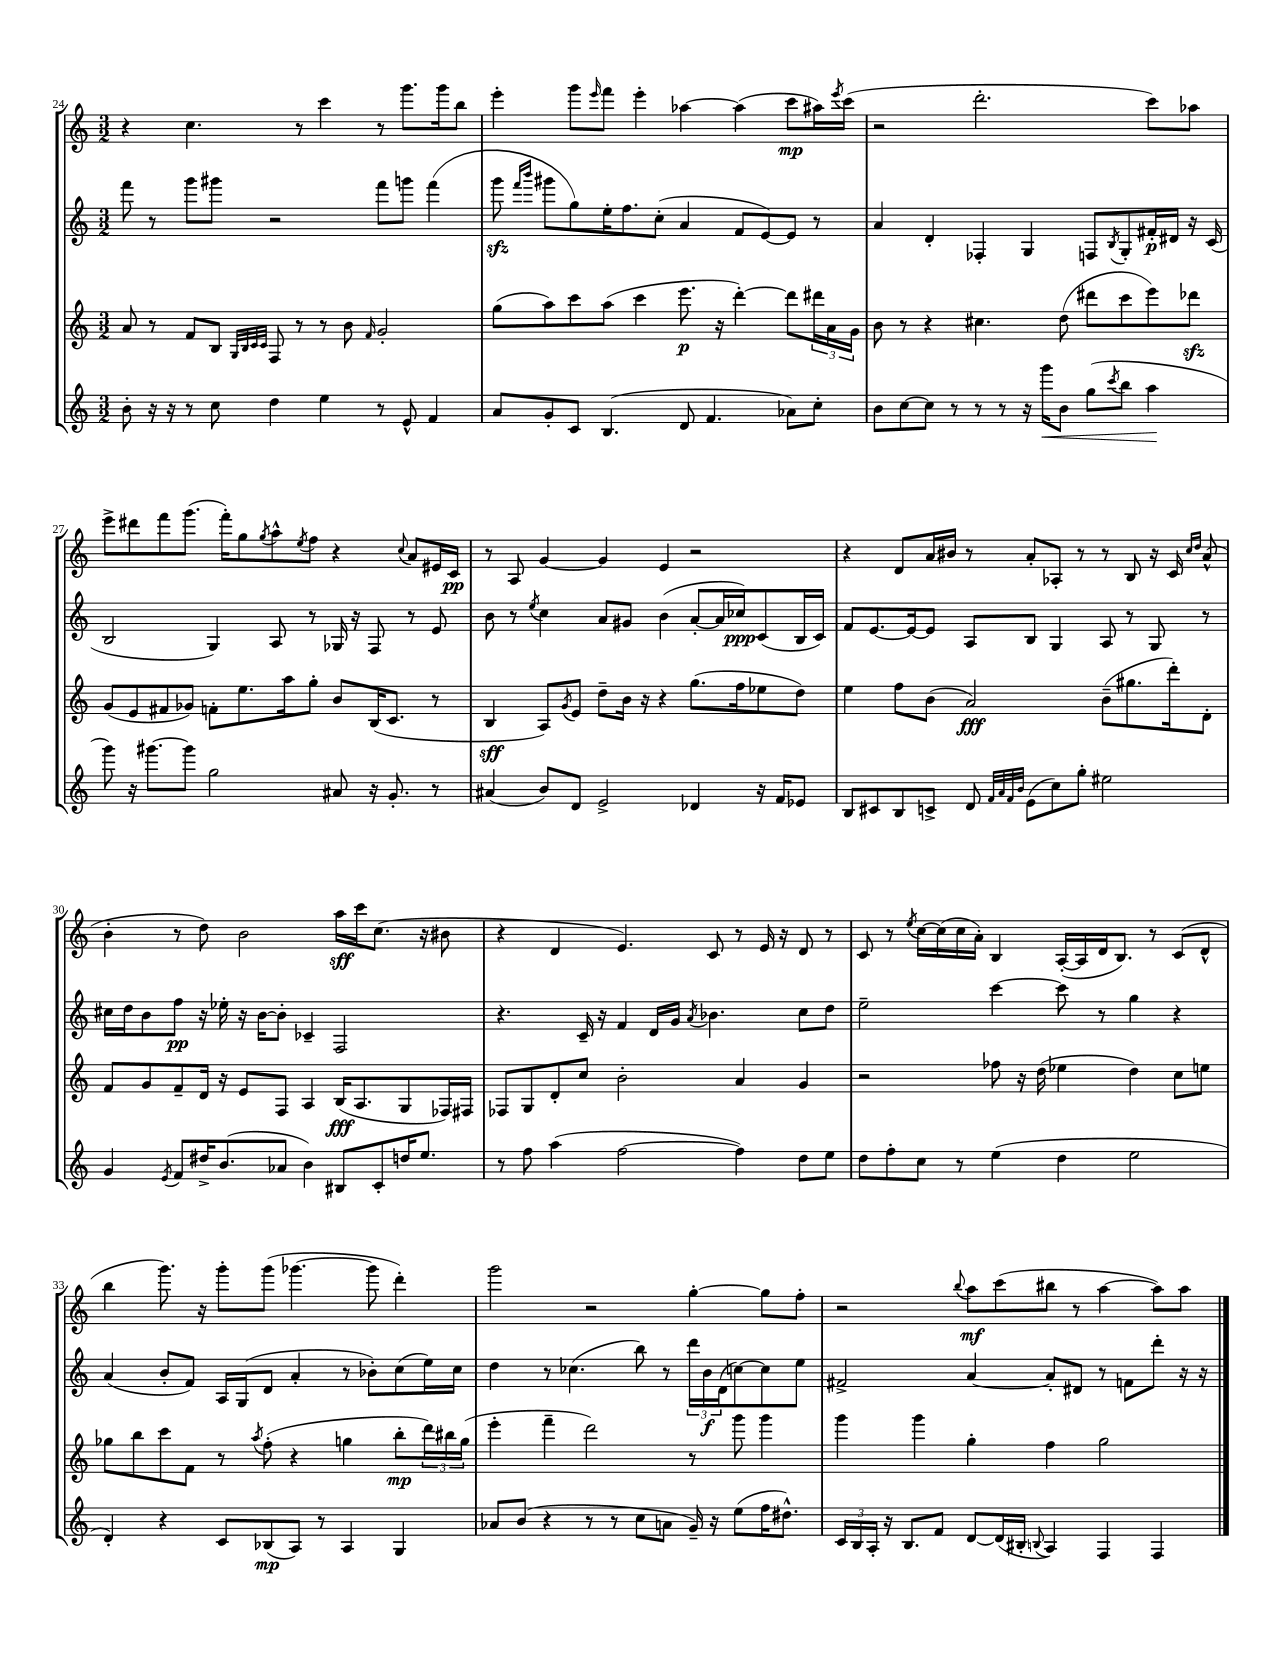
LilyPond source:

<<
\new StaffGroup <<
\new Staff = "s0" {
    \clef treble \key c \major \numericTimeSignature \time 3/2
    r4 c''4. r8 c'''4 r8 g'''8. g'''16 b''8 |
    e'''4-. g'''8 \grace { e'''16 } f'''8 e'''4-. aes''4~ aes''4( c'''8\mp ais''16) \acciaccatura { e'''8 } c'''16( |
    r2 d'''2.-. c'''8) aes''8 |
    e'''8-> dis'''8 f'''8 g'''8.( f'''16-.) g''8 \acciaccatura { g''8 } a''8-^ \acciaccatura { e''8 } f''8 r4 \appoggiatura { c''8 } a'8 eis'16 c'16\pp |
    r8 a8 g'4~ g'4 e'4 r2 |
    r4 d'8 a'16 bis'16 r8 a'8-. aes8-. r8 r8 b8 r16 c'16 \grace { c''16 d''16 } a'8-^( |
    b'4-. r8 d''8) b'2 a''16\sff c'''16 c''8.( r16 bis'8 |
    r4 d'4 e'4.) c'8 r8 e'16 r16 d'8 r8 |
    c'8 r8 \acciaccatura { e''8 } c''16~ c''16( c''16 a'16-.) b4 a16~-.( a16 d'16 b8.) r8 c'8( d'8-^ |
    b''4 g'''8.) r16 g'''8-. g'''8( ges'''4.~ ges'''8 d'''4-.) |
    g'''2 r2 g''4~-. g''8 f''8-. |
    r2 \appoggiatura { b''8 } a''8\mf c'''8( bis''8 r8 a''4~ a''8) a''8 \bar "|." |
}
\new Staff = "s1" {
    \clef treble \key c \major \numericTimeSignature \time 3/2
    f'''8 r8 g'''8 gis'''8 r2 f'''8 g'''8 f'''4( |
    g'''8\sfz \grace { f'''16 b'''16 } gis'''8 g''8) e''16-. f''8. c''8-.( a'4 f'8 e'8~) e'8 r8 |
    a'4 d'4-. fes4-. g4 f8 \acciaccatura { b8 } g8-. fis'16-.\p dis'16 r16 c'16( |
    b2 g4) a8 r8 ges16 r16 f8 r8 e'8 |
    b'8 r8 \acciaccatura { e''8 } c''4 a'8 gis'8 b'4( a'8~-. a'16 ces''16\ppp) c'8( b16 c'16) |
    f'8 e'8.~ e'16~ e'8 a8 b8 g4 a8 r8 g8 r8 |
    cis''16 d''16 b'8 f''8\pp r16 ees''16-. r16 b'16~ b'8-. ces'4-- f2 |
    r4. c'16-- r16 f'4 d'16 g'16 \acciaccatura { a'8 } bes'4. c''8 d''8 |
    e''2-- c'''4~ c'''8 r8 g''4 r4 |
    a'4( b'8-. f'8) a16 g16( d'8 a'4-. r8 bes'8-.) c''8( e''16) c''16 |
    d''4 r8 ces''4.( b''8) r8 \tuplet 3/2 { d'''16 b'16\f d'16( } c''8~) c''8 e''8 |
    fis'2-> a'4~ a'8-. dis'8 r8 f'8 d'''8-. r16 r16 \bar "|." |
}
\new Staff = "s2" {
    \clef treble \key c \major \numericTimeSignature \time 3/2
    a'8 r8 f'8 b8 \grace { g32 b32 c'32 c'32 } f8 r8 r8 b'8 \grace { f'16 } g'2-. |
    g''8( a''8) c'''8 a''8( c'''4 e'''8.\p r16 d'''4~-.) d'''8 \tuplet 3/2 { dis'''16 a'16 g'16 } |
    b'8 r8 r4 cis''4. d''8( dis'''8 c'''8 e'''8) des'''8\sfz |
    g'8( e'8 fis'8 ges'8) f'8-. e''8. a''16 g''8-. b'8 b16( c'8. r8 |
    b4\sff a8) \acciaccatura { g'8 } e'8 d''8-- b'16 r16 r4 g''8.( f''16 ees''8 d''8) |
    e''4 f''8 b'8( a'2\fff) b'8--( gis''8. d'''16-.) d'8-. |
    f'8 g'8 f'8-- d'16 r16 e'8 f8 a4 b16\fff( a8. g8 fes16) fis16 |
    fes8 g8 d'8-. c''8 b'2-. a'4 g'4 |
    r2 fes''8 r16 d''16( ees''4 d''4) c''8 e''8 |
    ges''8 b''8 c'''8 f'8 r8 \acciaccatura { a''8 } f''8-.( r4 g''4 b''8-.\mp \tuplet 3/2 { d'''16) bis''16 g''16( } |
    e'''4-. f'''4-- d'''2) r8 g'''8 g'''4 |
    g'''4 g'''4 g''4-. f''4 g''2 \bar "|." |
}
\new Staff = "s3" {
    \clef treble \key c \major \numericTimeSignature \time 3/2
    b'8-. r16 r16 r8 c''8 d''4 e''4 r8 e'8-^ f'4 |
    a'8 g'8-. c'8 b4.( d'8 f'4. aes'8) c''8-. |
    b'8 c''8~ c''8 r8 r8 r8 r16 g'''16\< b'8 g''8( \acciaccatura { c'''8 } b''8 a''4\! |
    g'''8) r16 gis'''8.~ gis'''8 g''2 ais'8 r16 g'8.-. r8 |
    ais'4( b'8) d'8 e'2-> des'4 r16 f'16 ees'8 |
    b8 cis'8 b8 c'8-> d'8 \grace { f'32 a'32 f'32 b'32 } e'8( c''8) g''8-. eis''2 |
    g'4 \acciaccatura { e'8 } f'8 dis''16-> b'8.( aes'8 b'4) bis8 c'8-. d''16 e''8. |
    r8 f''8 a''4( f''2~ f''4) d''8 e''8 |
    d''8 f''8-. c''8 r8 e''4( d''4 e''2 |
    d'4-.) r4 c'8 bes8\mp( a8) r8 a4 g4 |
    aes'8 b'8( r4 r8 r8 c''8 a'8 g'16--) r16 e''8( f''16 dis''8.-^) |
    \tuplet 3/2 { c'16 b16 a16-. } r16 b8. f'8 d'8~ d'16( bis16-. \appoggiatura { b8 } a4) f4 f4 \bar "|." |
}
>>
>>
\layout { \context { \Score currentBarNumber = #24 } }
